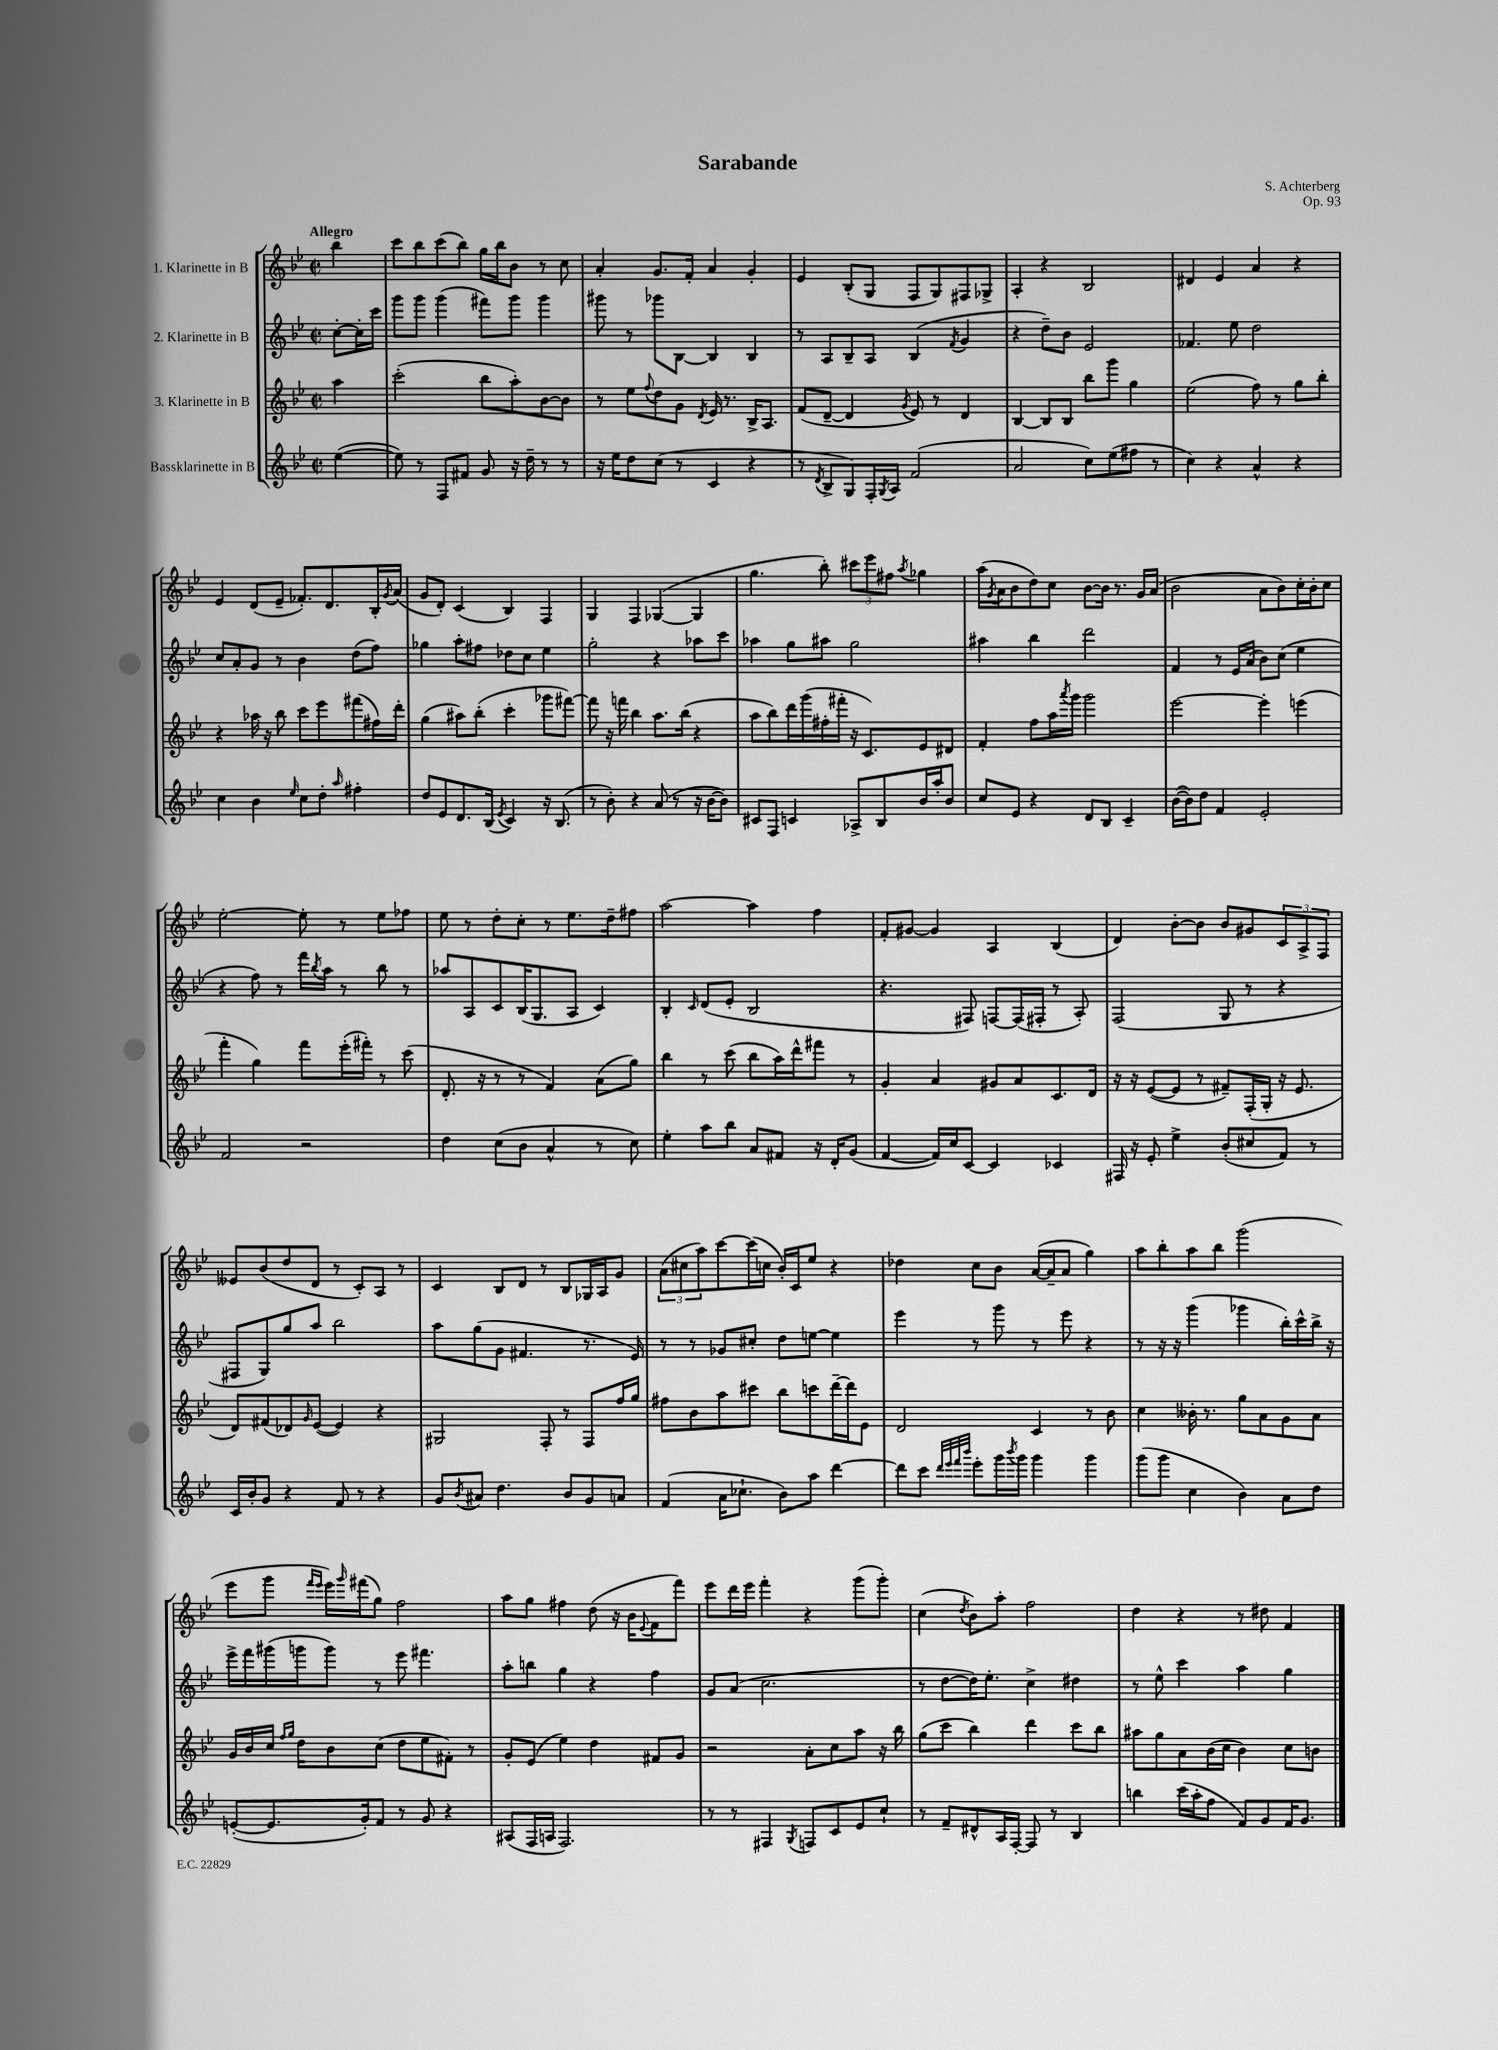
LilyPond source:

\header { title = "Sarabande" composer = "S. Achterberg" opus = "Op. 93" }
<<
\new StaffGroup <<
\new Staff = "s0" \with { instrumentName = "1. Klarinette in B" } {
    \clef treble \key bes \major \defaultTimeSignature \time 2/2 \partial 4 \tempo "Allegro"
    bes''4 |
    c'''8 bes''8 c'''8( bes''8) g''16 bes''16 bes'8 r8 c''8 |
    a'4-. g'8. f'16-. a'4 g'4-. |
    ees'4 bes8-.( g8 f8 g8) fis8 ges8-> |
    a4-. r4 bes2 |
    dis'4 ees'4 a'4 r4 |
    ees'4 d'8( ees'8-- fes'8.-.) d'8. bes16-. \acciaccatura { g'8 } a'16( |
    g'8 d'8-.) c'4( bes4) f4 |
    g4 f4 ges4~( ges4 |
    g''4. bes''8-.) \tuplet 3/2 { cis'''8 ees'''8 fis''8 } \acciaccatura { a''8 } ges''4 |
    a''16( \acciaccatura { g'8 } a'16 bes'8 d''8) c''8 bes'8~ bes'16 r8. g'16 a'16( |
    bes'2 a'8 bes'8) c''16-. bes'16-. c''8 |
    ees''2~-. ees''8-. r8 ees''8 fes''8 |
    ees''8 r8 d''8-. c''8-. r8 ees''8. d''16-- fis''8 |
    a''2~ a''4 f''4 |
    f'8-. gis'8~ gis'4 a4 bes4( |
    d'4) bes'8~-. bes'8 bes'8 gis'8 \tuplet 3/2 { c'8 a8-> f8 } |
    eeses'8 bes'8( d''8 d'8 r8 c'8-.) a8 r8 |
    c'4 bes8 d'8 r8 bes8 ges16 a16 g'8 |
    \tuplet 3/2 { a'8( cis''8 a''8) } c'''8~ c'''16( c''16 bes'16-.) c'16 ees''8 r4 |
    des''4 c''8 bes'8 a'16~( a'16-- a'8 g''4) |
    a''8 bes''8-. a''8 bes''8 g'''2( |
    ees'''8 g'''8 \grace { f'''16 ees'''16 } ees'''16) \grace { g'''16 } fis'''16( g''8) f''2 |
    a''8 g''8 fis''4 d''8( r16 bes'16 \appoggiatura { ees'8 } f'8 f'''8) |
    ees'''8 d'''16 ees'''16 f'''4-. r4 g'''8( g'''8-.) |
    c''4( \acciaccatura { d''8 } bes'8) a''8-. f''2 |
    d''4 r4 r8 dis''8 f'4 \bar "|." |
}
\new Staff = "s1" \with { instrumentName = "2. Klarinette in B" } {
    \clef treble \key bes \major \defaultTimeSignature \time 2/2 \partial 4
    c''8~-. c''16-. c'''16 |
    g'''8 g'''8 g'''4( fis'''8) g'''8 g'''4 |
    gis'''8 r8 ges'''8 bes8~ bes4 bes4 |
    r8 a8 bes8-- a8 bes4( \acciaccatura { f'8 } g'4 |
    r4 d''8--) bes'8 ees'2 |
    fes'4. ees''8 d''2 |
    c''8 a'8-. g'8 r8 bes'4 d''8( f''8) |
    ges''4 a''8-. fis''8 des''8 c''8 ees''4 |
    g''2-. r4 aes''8 c'''8 |
    aes''4 g''8 ais''8 g''2 |
    ais''4 bes''4 d'''2 |
    f'4 r8 ees'16 a'16( bes'8) c''8( ees''4 |
    r4 f''8) r8 f'''16 \acciaccatura { bes''8 } a''16 r8 bes''8 r8 |
    aes''8 a8 c'8 bes16( g8. a8 c'4) |
    bes4-. \grace { c'16 } d'8( ees'8-. bes2 |
    r4. fis8) f8~ f16( fis16-. r8 a8-.) |
    f2( g8 r8 r4 |
    fis8 g8) g''8 a''8 bes''2 |
    a''8 g''8( g'8 fis'4. r8. ees'16) |
    r8 r8 ges'8 cis''8-. d''8 e''8~ e''4 |
    ees'''4 r8 g'''8 r8 ees'''8 r4 |
    r8 r16 r16 g'''4( ges'''4 bes''16-.) c'''16-^ bes''16-> r16 |
    ees'''16-> f'''16 gis'''16( g'''16 g'''8) r8 ees'''8 fis'''4. |
    a''8-. b''8 g''4 r4 f''4 |
    g'8 a'8( c''2. |
    r8 d''8~ d''16) ees''8.-. c''4-> dis''4 |
    r8 ees''8-^ c'''4 a''4 g''4 \bar "|." |
}
\new Staff = "s2" \with { instrumentName = "3. Klarinette in B" } {
    \clef treble \key bes \major \defaultTimeSignature \time 2/2 \partial 4
    a''4 |
    c'''2-.( bes''8 a''8-.) bes'8~ bes'8 |
    r8 ees''8 \appoggiatura { f''8 } d''8 g'8 \acciaccatura { d'8 } ees'16 r8. bes16-> a8. |
    f'8( d'8~-- d'4 \acciaccatura { g'8 } ees'8) r8 d'4 |
    bes4~ bes8 bes8 bes''8 g'''8 g''4 |
    ees''2( f''8) r8 g''8 bes''8-. |
    r4 aes''16 r16 bes''8 c'''8 ees'''8 fis'''8( fis''16) d'''16-. |
    g''4( ais''8) bes''8-.( c'''4-. ges'''8 fis'''8~) |
    fis'''8 r16 f'''16 bes''4 a''8. bes''16( r4 |
    a''8 bes''8) d'''16 g'''16( fis''16-. fis'''16-. r16 c'8.) ees'8 dis'8 |
    f'4-. f''8 a''16 \acciaccatura { a'''8 } g'''16 g'''2 |
    ees'''2~ ees'''4-. e'''4( |
    f'''4-. g''4) f'''8 ees'''16-.( fis'''16-.) r8 c'''8( |
    d'8.-. r16 r8 r8 f'4) a'8( g''8) |
    bes''4 r8 c'''8( bes''8 a''16) d'''16-^ fis'''8 r8 |
    g'4-. a'4 gis'8 a'8 c'8. d'16 |
    r16 r16 ees'8~( ees'8 r8 fis'8--) f16-.( g16-. r16 ees'8. |
    d'8) fis'8( des'8) \grace { g'16 } ees'8~( ees'4) r4 |
    gis2 f8-. r8 f8 f''16 g''16 |
    fis''8 bes'8 a''8 cis'''8 bes''8 c'''8 d'''16~-- d'''16 ees'8 |
    d'2 c'4 r8 bes'8 |
    c''4 beses'16-. r8. g''8 a'8 g'8 a'8 |
    g'16 bes'16 c''16 \grace { f''16 g''16 } d''16 bes'8 c''8( d''8 ees''8 fis'8-.) r8 |
    g'8-. ees'8( ees''4) d''4 fis'8 g'8 |
    r2 a'8-. c''8 a''8 r16 bes''16 |
    g''8( c'''8 bes''4) d'''4 c'''8 bes''8 |
    ais''8 g''8 a'8 bes'16( c''16 bes'4) c''8 b'8 \bar "|." |
}
\new Staff = "s3" \with { instrumentName = "Bassklarinette in B" } {
    \clef treble \key bes \major \defaultTimeSignature \time 2/2 \partial 4
    ees''4~( |
    ees''8) r8 f8 fis'8 g'8 r16 d''16-- r8 r8 |
    r16 ees''16 d''8 c''8( r8 c'4 r4 |
    r8 \acciaccatura { d'8 } bes8-> g8) f16-. \acciaccatura { g8 } a16 f'2( |
    a'2 c''8) ees''8( fis''8 r8 |
    c''4) r4 a'4-^ r4 |
    c''4 bes'4 \grace { ees''16 } c''8 d''8-. \grace { a''16 } fis''4-. |
    d''8 ees'8 d'8. bes16( \acciaccatura { ees'8 } c'4) r16 bes8.( |
    r8 bes'8-.) r4 a'8( r8 r16 bes'16~ bes'8) |
    cis'8 f8 c'4 aes8-> bes8 bes'16 a''16-. bes'8 |
    c''8 ees'8 r4 d'8 bes8 c'4-- |
    bes'16~( bes'16) d''8 f'4 ees'2-. |
    f'2 r2 |
    d''4 c''8( bes'8 a'4-^ r8 c''8) |
    ees''4-. a''8 bes''8 a'8 fis'8 r16 d'16-. g'8( |
    f'4~ f'16) c''16 c'8~ c'4 ces'4 |
    fis16 r16 ees'8-. ees''4-> bes'8-.( cis''8 f'8) r8 |
    c'16 bes'16-. g'8 r4 f'8 r8 r4 |
    g'8 \acciaccatura { bes'8 } ais'8 d''4. bes'8 g'8 a'8 |
    f'4( a'16 ces''8.-! bes'8) a''8 d'''4~ |
    d'''8 c'''8 \grace { d'''32 ees'''32 f'''32 bes'''32 } ees'''8-. g'''16 \acciaccatura { bes'''8 } g'''16 g'''4 g'''4 |
    g'''8( g'''8 c''4 bes'4) a'8 d''8 |
    e'8~-.( e'8. g'16-.) f'8 r8 g'8 r4 |
    ais8( f16 a16 f2.) |
    r8 r8 fis4 \acciaccatura { g8 } f8 c'8 ees'8 c''8-! |
    r8 f'8-- dis'8-^ a16 f16~-. f8 r8 bes4 |
    b''4 c'''16( a''16-. f''8 f'8) g'8 f'16 g'8. \bar "|." |
}
>>
>>
\layout { \context { \Score \remove "Bar_number_engraver" } }
